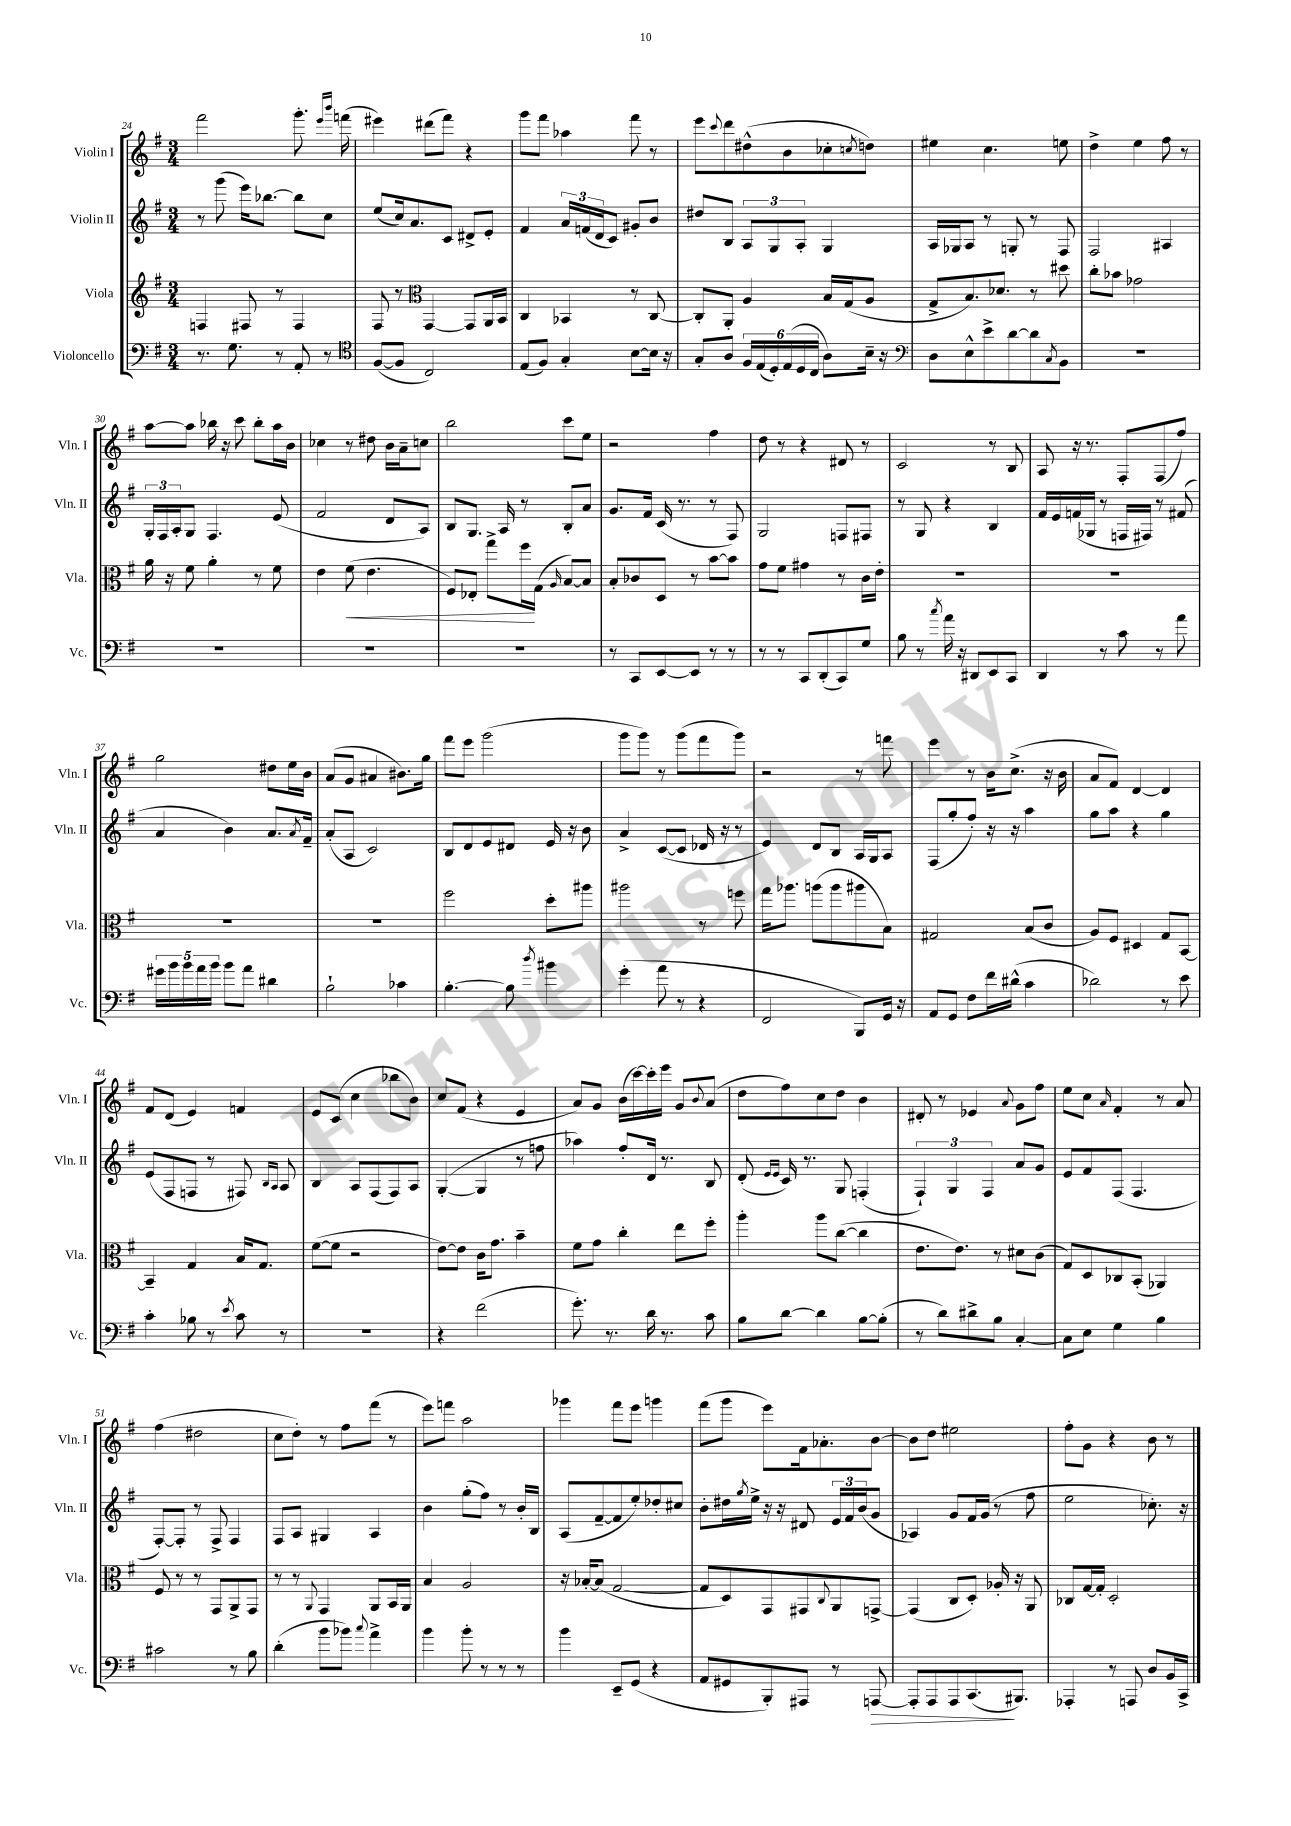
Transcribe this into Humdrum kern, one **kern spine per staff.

**kern	**dynam	**kern	**dynam	**kern	**kern
*part4	*part4	*part3	*part3	*part2	*part1
*staff4	*staff4	*staff3	*staff3	*staff2	*staff1
*I"Violoncello	*	*I"Viola	*	*I"Violin II	*I"Violin I
*I'Vc.	*	*I'Vla.	*	*I'Vln. II	*I'Vln. I
*clefF4	*	*clefG2	*	*clefG2	*clefG2
*k[f#]	*	*k[f#]	*	*k[f#]	*k[f#]
*M3/4	*	*M3/4	*	*M3/4	*M3/4
=24	=24	=24	=24	=24	=24
8.r	.	4Fn/	.	8r	2fff#\
.	.	.	.	(8ggg\	.
8.G\	.	.	.	.	.
.	.	8F#X/	.	16eee\KL)	.
.	.	.	.	[8.bb-X\J	.
8r	.	8r	.	.	.
8AA'/	.	4F#/	.	8bb-\L]	8.ggg'\
8r	.	.	.	8cc\J	.
.	.	.	.	.	16qqeee/LL
.	.	.	.	.	16qqbbb/JJ
.	.	.	.	.	(16fffn\
=25	=25	=25	=25	=25	=25
*clefC4	*	*	*	*	*
([8F#/L	.	8F#/	.	(8ee/L	4eee#X\)
8F#/J]	.	8r	.	16cc/k)	.
.	.	.	.	8.a/	.
*	*	*clefC3	*	*	*
2C/)	.	[4GG/	.	.	(8ddd#X\L
.	.	.	.	8c/J	8fff#\J)
.	.	8GG/L]	.	8d#X^/L	4r
.	.	16AA/L	.	8e'/J	.
.	.	16BB/JJ	.	.	.
=26	=26	=26	=26	=26	=26
(8E/L	.	4C/	.	4f#/	8ggg\L
8F#/J)	.	.	.	.	8fff#\J
4G'/	.	4BB-X/	.	24a/LL	4aa-X\
.	.	.	.	(24fn/	.
.	.	.	.	24d/J	.
.	.	.	.	8c/J)	.
[8B\L	.	8r	.	8g#X'/L	8fff#\
16B\Jk]	.	[8C/	.	8b/J	8r
16r	.	.	.	.	.
=27	=27	=27	=27	=27	=27
8G'/L	.	8C'/L]	.	8dd#X/L	8eee\L
.	.	.	.	.	8qqccc/
8A/J	.	8AA'/J	.	8B/J	8ddd\
24F#/LL	.	4A/	.	12A/L	(8dd#X^^\
(24E/	.	.	.	.	.
24D'/)	.	.	.	12G/	.
(24E/	.	.	.	.	8b\
24D/	.	.	.	12A'/J	.
24C/JJ	.	.	.	.	.
8A\L)	.	16B/LL	.	4G/	8cc-X'\
.	.	(16G/J	.	.	.
.	.	.	.	.	8qccn/
16B~\Jk	.	8A/J	.	.	8ddn\J)
16r	.	.	.	.	.
=28	=28	=28	=28	=28	=28
*clefF4	*	*	*	*	*
8D\L	.	8G^/L	.	16A/LL	4ee#X\
.	.	.	.	16G-X/J	.
8E^^\	.	8.B/)	.	8A/J	.
8e^\	.	.	.	8r	4.cc\
.	.	8.d-X/J	.	.	.
[8d\	.	.	.	8Gn'/	.
8d\]	.	8r	.	8r	.
8qC/	.	.	.	.	.
8BB\J	.	8dd#X\	.	8F#/	8een\
=29	=29	=29	=29	=29	=29
2.r	.	8cc'\L	.	2F#/	4dd^\
.	.	8b-X\J	.	.	.
.	.	2g-X\	.	.	4ee\
.	.	.	.	4A#X/	8ff#\
.	.	.	.	.	8r
!!LO:LB:g=z
=30	=30	=30	=30	=30	=30
2.r	.	16a\	.	24G'/LL	[8aa\L
.	.	.	.	24F#/	.
.	.	16r	.	.	.
.	.	.	.	24A'/J	.
.	.	8f#\	.	8G/J	8aa\J]
.	.	4a'\	.	4.F#/	16bb-X\
.	.	.	.	.	16r
.	.	.	.	.	8ccc\
.	.	8r	.	.	8bb-'\L
.	.	8f#\	.	(8e/	16aa\L
.	.	.	.	.	16b\JJ
=31	=31	=31	=31	=31	=31
2.r	.	4e\	.	2f#/	4cc-X\
!	!	!	!LO:HP:b	!	!
.	.	(8f#\	<	.	8r
.	.	4.e\	.	.	8dd#X\
.	.	.	.	8d/L	16b\LL
.	.	.	.	.	16a~\J
.	.	.	.	8A/J)	8ccn\J
=32	=32	=32	=32	=32	=32
2.r	.	8F#/L)	.	8B/L	2bb\
.	.	8E-X'/J	.	8.G/J	.
.	.	8gg^\L	.	.	.
.	.	.	.	16A/	.
.	.	16ff#\L	.	8r	.
.	.	(16G\JJ	[	.	.
.	.	16qqA/	.	.	.
.	.	[8B/L)	.	8B'/L	8ccc\L
.	.	8B/J]	.	8a/J	8ee\J
=33	=33	=33	=33	=33	=33
8r	.	8B'/L	.	8.g/L	2r
8CC/L	.	8c-X/	.	.	.
.	.	.	.	16f#/Jk	.
[8EE/	.	8D/J	.	(16c/	.
.	.	.	.	8.r	.
8EE/J]	.	8r	.	.	.
8r	.	[8b\L	.	8r	4ff#\
8r	.	8b\J]	.	8F#/)	.
=34	=34	=34	=34	=34	=34
8r	.	8g\L	.	2G/	8dd\
8r	.	8f#\J	.	.	8r
8CC/L	.	4g#X\	.	.	4r
(8DD'/	.	.	.	.	.
8CC/)	.	8r	.	8Fn/L	8d#X/
8G/J	.	16c\LL	.	8F#X/J	8r
.	.	16e'\JJ	.	.	.
=35	=35	=35	=35	=35	=35
8B\	.	2.r	.	8r	2c/
8r	.	.	.	8G/	.
8qcc/	.	.	.	.	.
16a\	.	.	.	4r	.
16r	.	.	.	.	.
8DD#X/L	.	.	.	.	.
8EE/	.	.	.	4B/	8r
8CC/J	.	.	.	.	8B/
=36	=36	=36	=36	=36	=36
4DD/	.	2.r	.	16f#/LL	8A/
.	.	.	.	16e/	.
.	.	.	.	(16fn/	16r
.	.	.	.	16G-X/JJ	8.r
8r	.	.	.	8r	.
8c\	.	.	.	16Fn/LL	8F#'/L
.	.	.	.	16F#X/JJ)	.
8r	.	.	.	8r	(8F#/
8a\	.	.	.	(8f#X/	8ff#/J)
!!LO:LB:g=z
=37	=37	=37	=37	=37	=37
20g#X\LL	.	2.r	.	4a/	2gg\
20b\	.	.	.	.	.
20b\	.	.	.	.	.
20a\	.	.	.	.	.
20b\JJ	.	.	.	.	.
8b\L	.	.	.	4b\)	.
8a\J	.	.	.	.	.
4d#X\	.	.	.	8.a/L	8dd#X\L
.	.	.	.	.	16ee\L
.	.	.	.	8qa/	.
.	.	.	.	16f#~/Jk	16b\JJ
=38	=38	=38	=38	=38	=38
2B`\	.	2.r	.	(8a'/L	(8a/L
.	.	.	.	8A/J	8g/J
.	.	.	.	2c/)	4a#X/
4c-X\	.	.	.	.	8.b#X\L)
.	.	.	.	.	16gg\Jk
=39	=39	=39	=39	=39	=39
[4.B'\	.	2ff#\	.	8B/L	8fff#\L
.	.	.	.	8d/	8eee\J
.	.	.	.	8e/	(2ggg\
8B\]	.	.	.	8d#X/J	.
8qdd/	.	.	.	.	.
4b#X\	.	8dd'\L	.	16e/	.
.	.	.	.	16r	.
.	.	8aa#X\J	.	8b\	.
=40	=40	=40	=40	=40	=40
(4g'\	.	2aa#X\	.	4a^/	8ggg\L
.	.	.	.	.	8ggg\J)
8a\	.	.	.	([8c/L	8r
8r	.	.	.	8c/J]	(8ggg\L
4r	.	8r	.	16d-X/	8fff#\
.	.	.	.	16r	.
.	.	8ffn\	.	8r	8ggg\J)
=41	=41	=41	=41	=41	=41
2FF#/	.	16gg\KL	.	4e/)	2r
.	.	8.aa-X\J	.	.	.
.	.	(8aan\L	.	8d/L	.
.	.	8aa\	.	8B/J	.
8BBB/L)	.	8aa#X\	.	16A/LL	8r
.	.	.	.	16G/J	.
16GG/Jk	.	8B\J)	.	8A/J	8fffn\
16r	.	.	.	.	.
=42	=42	=42	=42	=42	=42
8AA/L	.	2G#X/	.	(8F#/L	4eee\
8GG/J	.	.	.	8gg'/	.
8F#\L	.	.	.	8ff#'/J)	8r
16f#\L	.	.	.	16r	16b\KL
(16d#X^^\JJ	.	.	.	16r	(8.cc^\J
4c\	.	(8B/L	.	4aa\	.
.	.	8c/J	.	.	16r
.	.	.	.	.	16b\
=43	=43	=43	=43	=43	=43
2d-X\)	.	8A/L)	.	8gg\L	8a/L
.	.	8F#/J	.	8aa\J	8f#/J)
.	.	4D#X/	.	4r	[4d/
8r	.	8G/L	.	4gg\	4d/]
8e\	.	[8BB/J	.	.	.
!!LO:LB:g=z
=44	=44	=44	=44	=44	=44
4c'\	.	4BB~/]	.	(8e/L	8f#/L
.	.	.	.	8F#/	(8d/J
8B-X\	.	4G/	.	8Fn/J	4e/)
8r	.	.	.	8r	.
8qe/	.	.	.	.	.
8c\	.	16B/KL	.	8F#X/)	4fn/
.	.	8.G/J	.	.	.
.	.	.	.	16qqB/LL	.
.	.	.	.	16qqA/JJ	.
8r	.	.	.	8A/	.
=45	=45	=45	=45	=45	=45
2.r	.	([8f#\L	.	4B/	8e/L
.	.	8f#\J]	.	.	(8c/J
.	.	2r	.	8A/L	4cc\
.	.	.	.	(8F#/	.
.	.	.	.	8F#/)	8bb-X\L
.	.	.	.	8A/J	8b\J)
=46	=46	=46	=46	=46	=46
4r	.	[8e\L)	.	([4G'/	8cc/L
.	.	8e\J]	.	.	(8f#/J
(2f#\	.	16c\KL	.	4G/]	4r
.	.	8.g\J	.	.	.
.	.	4b~\	.	8r	4e/
.	.	.	.	8ffn\	.
=47	=47	=47	=47	=47	=47
8.g'\)	.	8f#\L	.	4aa-X\)	8a/L)
.	.	8g\J	.	.	8g/J
8.r	.	.	.	.	.
.	.	4cc'\	.	8ff#'/L	(16b\LL
.	.	.	.	.	[16ccc\)
16d\	.	.	.	16d/Jk	16ccc'\]
8.r	.	.	.	8.r	16eee\JJ
.	.	8ee\L	.	.	8g/L
.	.	.	.	.	8qqb/
8c\	.	8ff#'\J	.	8B/	(8a/J
=48	=48	=48	=48	=48	=48
8B\L	.	4aa'\	.	(8d'/	8dd\L
.	.	.	.	16qqe/LL	.
.	.	.	.	16qqe/JJ	.
[8d\J	.	.	.	16c/)	8ff#\)
.	.	.	.	8.r	.
4d\]	.	8aa\L	.	.	8cc\
.	.	([8cc\J	.	8G/	8dd\J
[8B\L	.	4cc\]	.	(4Fn'/	4b\
(8B'\J]	.	.	.	.	.
=49	=49	=49	=49	=49	=49
8r	.	8.e\L	.	6F#`/)	8d#X'/
8d\L)	.	.	.	.	8r
.	.	.	.	6G/	.
.	.	8.e\J)	.	.	.
8d#X^\	.	.	.	.	4e-X/
.	.	.	.	6F#/	.
8B\J	.	8r	.	.	.
.	.	.	.	.	8qqa/
[4C'/	.	8d#X\L	.	8a/L	8g\L
.	.	(8c\J	.	8g/J	8ff#\J
=50	=50	=50	=50	=50	=50
8C\L]	.	8G/L)	.	8e/L	8ee\L
8E\J	.	8D/	.	8f#/	8cc\J
.	.	.	.	.	16qqa/
4G\	.	8C-X/	.	(8F#/J	4f#'/
.	.	(8BB'/J	.	4.F#/	.
4B\	.	4AA-X/)	.	.	8r
.	.	.	.	.	8a/
!!LO:LB:g=z
=51	=51	=51	=51	=51	=51
2c#X\	.	8F#/	.	[8F#'/L)	(4ff#\
.	.	8r	.	8F#'/J]	.
.	.	8r	.	8r	2dd#X\
.	.	8GG/L	.	8F#^/	.
8r	.	8AA^/	.	4F#/	.
8B\	.	8GG/J	.	.	.
=52	=52	=52	=52	=52	=52
(4d'\	.	8r	.	8F#/L	8cc\L
.	.	8r	.	8A/J	8dd'\J)
.	.	8qqAA/	.	.	.
8b\L	.	4GG/	.	4G#X/	8r
8b-X\J)	.	.	.	.	8ff#\L
8qqcc/	.	.	.	.	.
4a^\	.	8AA/L	.	4A/	(8fff#\J
.	.	16BB/L	.	.	8r
.	.	16AA/JJ	.	.	.
=53	=53	=53	=53	=53	=53
4b\	.	4B/	.	4b\	8eee\L)
.	.	.	.	.	8fffn\J
8b'\	.	2A/	.	(8gg'\L	2aa\
8r	.	.	.	8ff#\J)	.
8r	.	.	.	8r	.
8r	.	.	.	16b'/LL	.
.	.	.	.	16B/JJ	.
=54	=54	=54	=54	=54	=54
4b\	.	16r	.	(8A/L	4ggg-X\
.	.	[16B-X'/KL	.	.	.
.	.	(8B-/J]	.	[8f#~/	.
8EE~/L	.	[2G/	.	8f#/]	8fff#\L
(8GG/J	.	.	.	8ee'/)	8eee\J
4r	.	.	.	8dd-X'/	4gggn\
.	.	.	.	8cc#X/J	.
=55	=55	=55	=55	=55	=55
8AA/L	.	8G/L]	.	8b'\L	(8fff#\L
8GG#X/	.	8D/)	.	16dd#X\L	8ggg\J
.	.	.	.	8qgg/	.
.	.	.	.	16ee^\JJ	.
8BBB'/)	.	8GG/	.	16r	8eee\L)
.	.	.	.	16r	.
8AAA#X/J	.	8GG#X/	.	8d#X/	16f#\k
.	.	.	.	.	8.a-X'\
.	.	8qqC/	.	.	.
8r	.	8AA/	.	24e/LL	.
.	.	.	.	24f#/	.
.	.	.	.	(24b/J	.
!	!LO:HP:b	!	!	!	!
[8AAAn/	>	[8GGn^/J	.	8g/J	[8b\J
=56	=56	=56	=56	=56	=56
8AAA'/L]	.	(4GG/]	.	4A-X/)	8b\L]
8AAA/	.	.	.	.	8dd\J
8AAA/	.	8C/L	.	8g/L	2ee#X\
(8.CC/	.	8D'/J)	.	16f#/L	.
.	.	.	.	(16g/JJ	.
.	.	16A-X'/	.	8r	.
8.BBB#X/J)	]	16r	.	.	.
.	.	8AA/	.	8ff#\	.
=57	=57	=57	=57	=57	=57
4AAA-X'/	.	8C-X/L	.	2ee\	8ff#'\L
.	.	[16G/L	.	.	8g\J
.	.	16G'/JJ]	.	.	.
8r	.	2D'/	.	.	4r
8AAAn/	.	.	.	.	.
8D/L	.	.	.	8.cc-X'\)	8b\
16BB/L	.	.	.	.	8r
16CC^/JJ	.	.	.	16r	.
==	==	==	==	==	==
*-	*-	*-	*-	*-	*-
